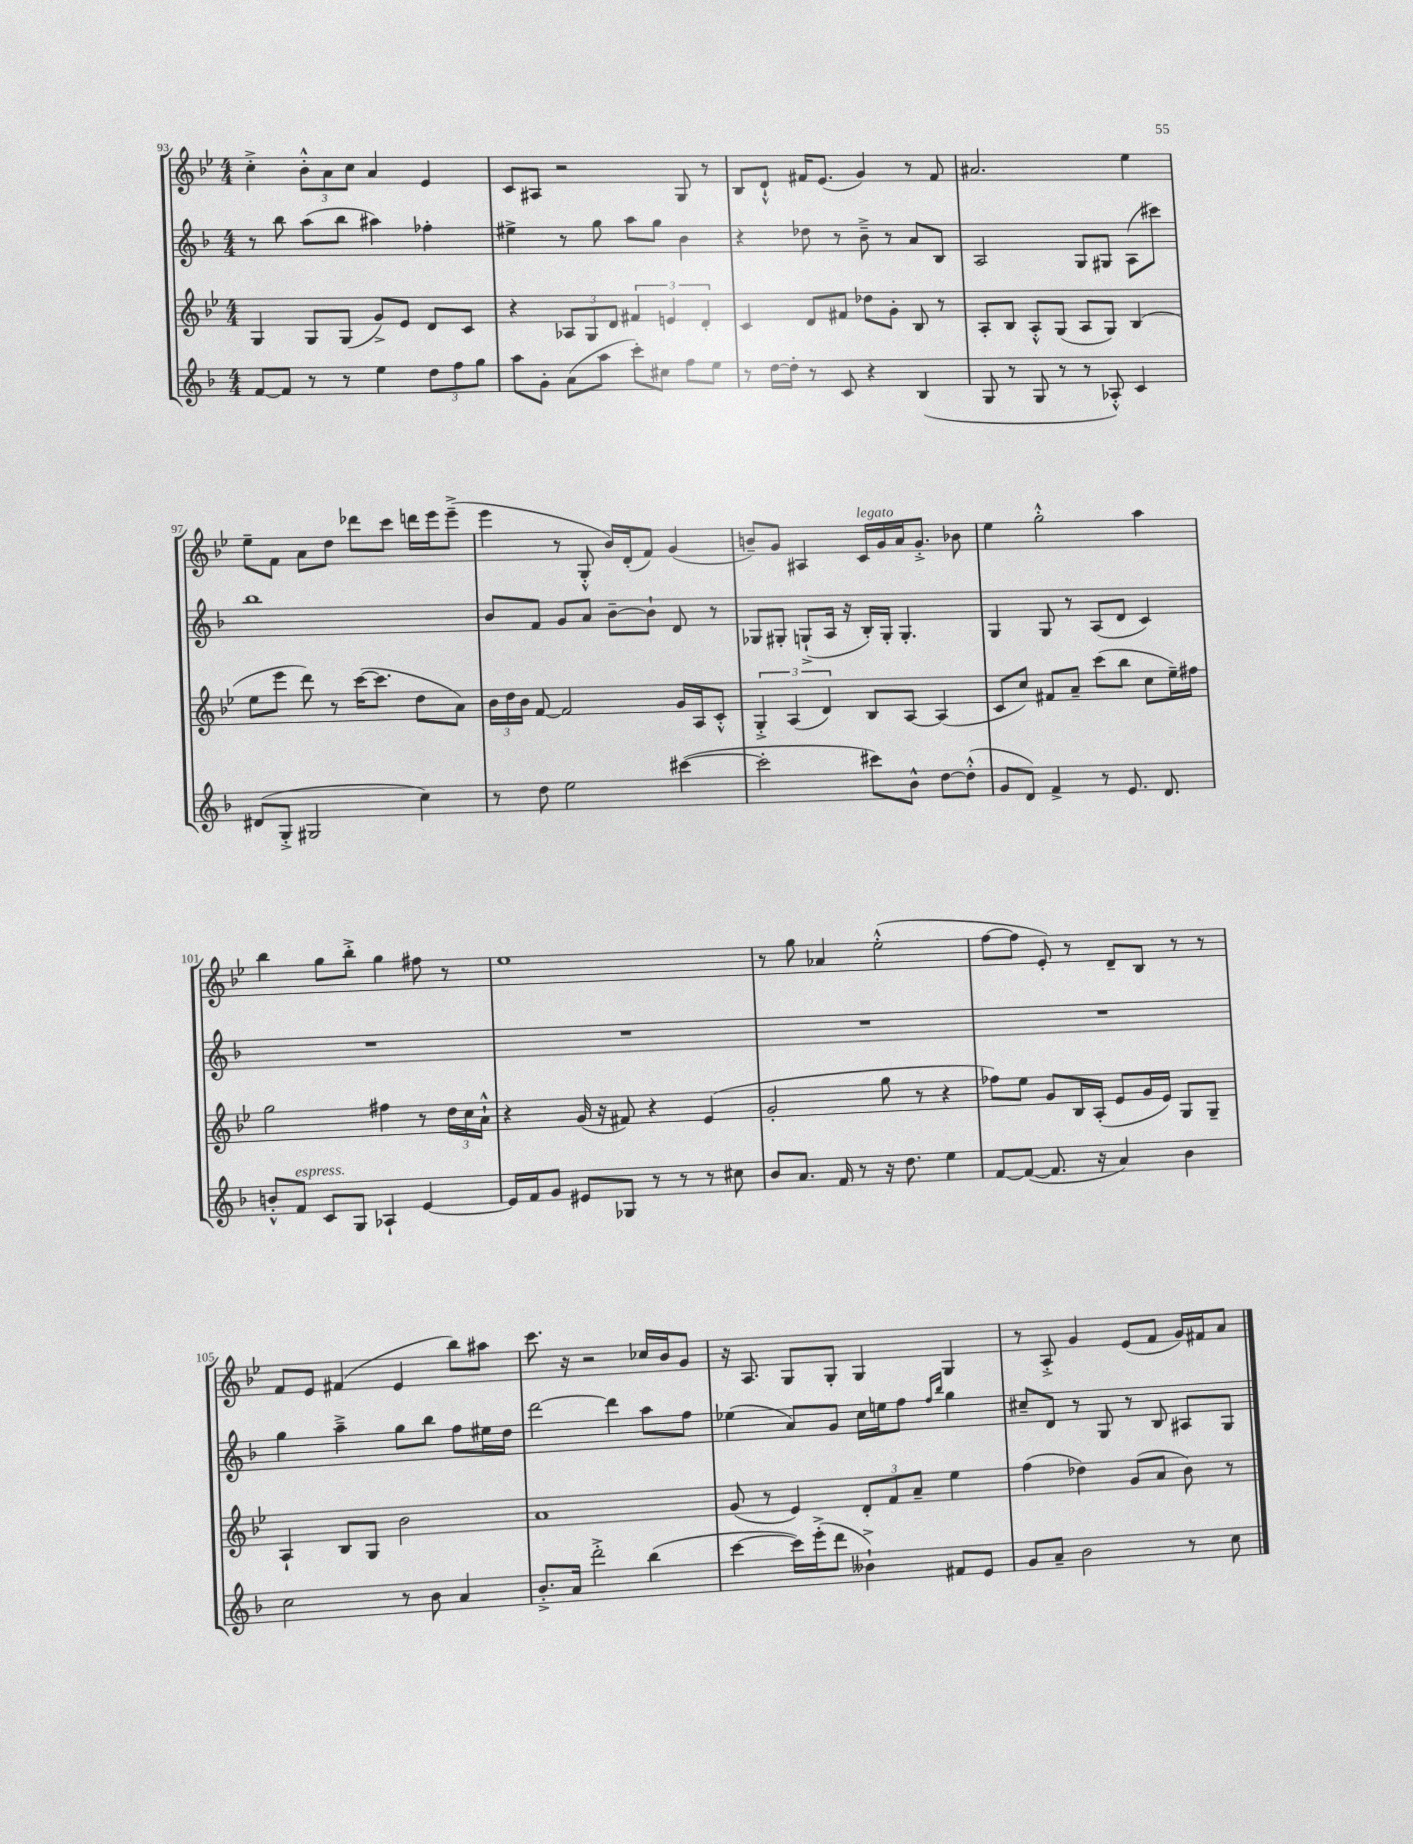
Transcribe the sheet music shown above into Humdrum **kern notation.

**kern	**kern	**kern	**kern
*staff4	*staff3	*staff2	*staff1
*clefG2	*clefG2	*clefG2	*clefG2
*k[b-]	*k[b-e-]	*k[b-]	*k[b-e-]
*M4/4	*M4/4	*M4/4	*M4/4
[8f	4G	8r	4cc'^
8f]	.	8bb-	.
8r	8G	(8aa	12b-'^^
.	.	.	12a
8r	(8G	8bb-	.
.	.	.	12cc
4ee	8g^)	4aa#)	4a
.	8e-	.	.
12dd	8d	4ff-'	4e-
12ff	.	.	.
.	8c	.	.
12gg	.	.	.
=	=	=	=
8aa	4r	4ee#^	8c
8g'	.	.	8A#
(8a	12A-	8r	2r
.	12G	.	.
8aa	.	8gg	.
.	12d	.	.
8ccc')	6f#	8aa	.
8cc#	.	8gg	.
.	6e	.	.
8ff	.	4b-	8G
.	6d'	.	.
8ee	.	.	8r
=	=	=	=
8r	4c	4r	8B-
[16dd	.	.	8d`^^
16dd']	.	.	.
8r	8d	8dd-	16f#
.	.	.	(8.e-
8c	8f#	8r	.
4r	8dd-	8b-~^	4g)
.	8g'	8r	.
(4B-	8B-	8a	8r
.	8r	8B-	8f#
=	=	=	=
8G	8A'	2A	2.a#
8r	8B-	.	.
8G	8A'^^	.	.
8r	(8G	.	.
8r	8A	8G	.
8A-'^^)	8G)	8G#	.
4c	(4B-	(8A	4ee-
.	.	8ccc#)	.
=	=	=	=
(8d#	8ee-	1bb-	8ee-~
8G'^	8eee-	.	8f
2G#	8ddd)	.	8a
.	8r	.	8dd
.	([16ccc	.	8ddd-
.	8.ccc]	.	.
.	.	.	8ccc
4cc)	8dd	.	16ddd
.	.	.	16eee-
.	8a)	.	(8eee-~^
=	=	=	=
8r	24b-	8b-	4eee-
.	24dd	.	.
.	24b-	.	.
8dd	[8f	8f	.
2ee	2f]	8g	8r
.	.	8a	8G'^^
.	.	[8b-~	16b-)
.	.	.	(16d'
.	.	8b-`]	8f)
([4ccc#	16g	8d	(4g
.	16A	.	.
.	8c'^^	8r	.
=	=	=	=
2ccc#']	6G'^	8G-	8b~)
.	.	8G#'	8g
.	(6A	.	.
.	.	(8G`^	4A#
.	6d)	.	.
.	.	16A	.
.	.	16r	.
8ccc#)	8B-	16B-')	16c
.	.	16G'	16g
8b-^^	[8A	4.G'	16a
.	.	.	8.g'^
[8dd	(4A]	.	.
(8dd'^^]	.	.	8b-
=	=	=	=
8g	8c	4G	4ee-
8d)	8cc)	.	.
4f^	8f#	8G	2gg'^^
.	8a~	8r	.
8r	(8ccc	(8A	.
8.e	8bb-	8d	.
.	8cc	4c)	4aa
8.d	.	.	.
.	16ee-~)	.	.
.	16ff#	.	.
=	=	=	=
8b'^^	2gg	1r	4bb-
8f	.	.	.
8c	.	.	8gg
8G	.	.	8bb-'^
4A-`	4ff#	.	4gg
[4e	8r	.	8ff#
.	24dd	.	8r
.	24cc	.	.
.	24a`^^	.	.
=	=	=	=
16e]	4r	1r	1ee-
16f	.	.	.
8g	.	.	.
8e#	(16g	.	.
.	16r	.	.
8G-	8f#)	.	.
8r	4r	.	.
8r	.	.	.
8r	(4e-	.	.
8cc#	.	.	.
=	=	=	=
8b-	2g'	1r	8r
8.a	.	.	8gg
.	.	.	4a-
16f	.	.	.
8r	.	.	.
16r	8gg	.	(2ee-'^^
8.dd	.	.	.
.	8r	.	.
4ee	4r	.	.
=	=	=	=
[8f	8ff-)	1r	[8ff
(8f_	8ee-	.	8ff]
8.f]	8g	.	8e-')
.	16B-	.	8r
16r	(16A'	.	.
4a)	8e-	.	8d~
.	16g	.	8B-
.	16e-)	.	.
4b-	8G	.	8r
.	8G~	.	8r
=	=	=	=
2cc	4A`	4gg	8f
.	.	.	8e-
.	8B-	4aa~^	(4f#
.	8G	.	.
8r	2b-	8gg	4e-
8b-	.	8bb-	.
4a	.	8ff	8bb-)
.	.	16ee#	8aa#
.	.	16dd	.
=	=	=	=
8.b-'^	1a	[2ddd	8.ccc
16a	.	.	16r
2ddd'^	.	.	2r
.	.	4ddd]	.
(4bb-	.	8aa	16cc-
.	.	.	16b-
.	.	8ff	8g
=	=	=	=
[4ccc	(8g	(4ee-	16r
.	.	.	8.A
.	8r	.	.
16ccc])	4e-)	8a)	8G
(16eee'^	.	.	.
8ddd	.	8g	8G'
4b--`^)	12d'	16cc	4G
.	.	16ee	.
.	12f	.	.
.	.	8ff	.
.	12a~	.	.
.	.	16qqff	.
.	.	16qqbb-	.
8f#	4ee-	4gg	4G
8e	.	.	.
=	=	=	=
8g	(4ff	8cc#~	8r
8a~	.	8d	8A'^
2b-	4dd-)	8r	4g
.	.	8G	.
.	(8g	8r	(8e-
.	8a	8B-	8f
8r	8b-)	8A#	16g)
.	.	.	16f#
8cc	8r	8G	8a
==	==	==	==
*-	*-	*-	*-
